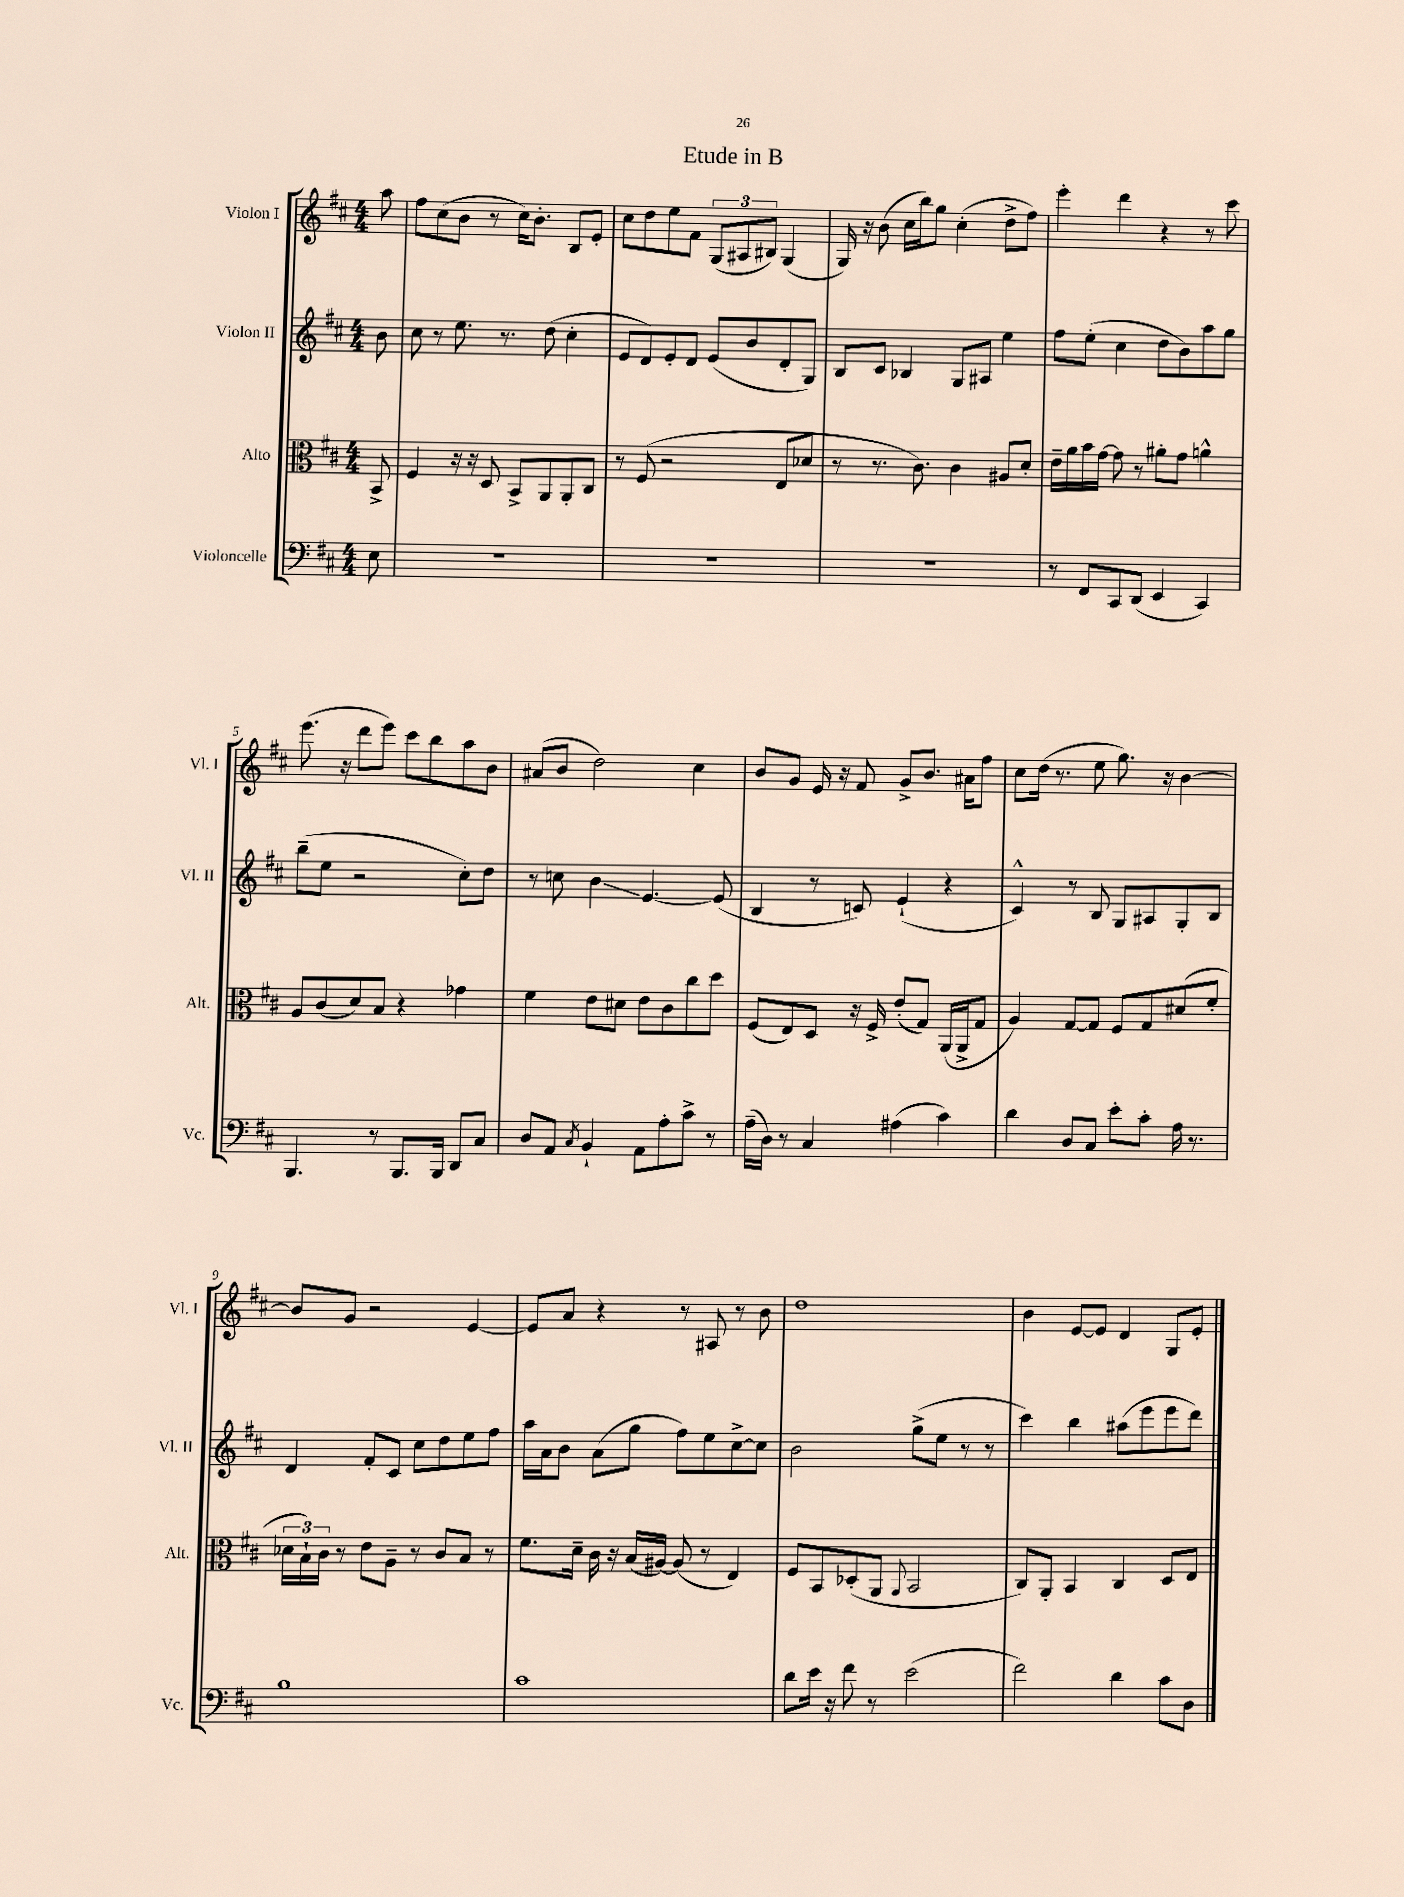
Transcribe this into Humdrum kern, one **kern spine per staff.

**kern	**kern	**kern	**kern
*staff4	*staff3	*staff2	*staff1
*clefF4	*clefC3	*clefG2	*clefG2
*k[f#c#]	*k[f#c#]	*k[f#c#]	*k[f#c#]
*M4/4	*M4/4	*M4/4	*M4/4
8E\	8BB^/	8b\	8aa\
=	=	=	=
1r	4F#/	8cc#\	8ff#\L
.	.	8r	(8cc#\
.	16r	8.ee\	8b\J
.	16r	.	.
.	8D/	.	8r
.	.	8.r	.
.	8BB^/L	.	16cc#\LK)
.	.	.	8.b'\J
.	8AA/	(8dd\	.
.	8AA'/	4cc#'\	8B/L
.	8C#/J	.	8e'/J
=	=	=	=
1r	8r	8e/L	8cc#\L
.	(8F#/	8d/)	8dd\
.	2r	8e'/	8ee\
.	.	8d/J	8f#\J
.	.	(8e/L	(12G/L
.	.	.	12A#/
.	.	8b/	.
.	.	.	12B#/J)
.	8E/L	8d'/	(4G/
.	8d-/J	8G/J)	.
=	=	=	=
1r	8r	8B/L	16G/)
.	.	.	16r
.	8.r	8c#/J	(8b\
.	.	4B-/	16cc#\LL
.	8.c#\)	.	16bb\J)
.	.	.	8gg\J
.	4c#\	8G/L	(4cc#'\
.	.	8A#/J	.
.	8A#/L	4ee\	8dd^\L
.	8d'/J	.	8ff#\J)
=	=	=	=
8r	16e~\LL	8ff#\L	4eee'\
.	16a\	.	.
8FF#/L	16b\	(8ee'\J	.
.	[16g\JJ	.	.
8CC#/	8g\]	4cc#\	4ddd\
(8DD/J	8r	.	.
4EE/	8a#'\L	8dd\L	4r
.	8g\J	8b\)	.
4CC#/)	4a^^\	8aa\	8r
.	.	8gg\J	8ccc#\
=	=	=	=
4.BBB/	8A/L	(8bb~\L	(8.eee\
.	(8c#/	8ee\J	.
.	.	.	16r
.	8d/)	2r	8ddd\L
8r	8B/J	.	8eee\J)
8.BBB/L	4r	.	8ccc#\L
.	.	.	8bb\
16BBB/Jk	.	.	.
8DD/L	4g-\	8cc#'\L)	8aa\
8C#/J	.	8dd\J	8b\J
=	=	=	=
8D/L	4f#\	8r	(8a#/L
8AA/J	.	8cc\	8b/J
8qC#/	.	.	.
4BB`/	8e\L	4b\	2dd\)
.	8d#\J	.	.
8AA\L	8e\L	[4.e/	.
8A'\	8c#\	.	.
8c#^\J	8cc#\	.	4cc#\
8r	8dd\J	(8e/]	.
=	=	=	=
(16A~\LL	(8F#/L	4B/	8b/L
16D\JJ)	.	.	.
8r	8E/)	.	8g/J
4C#/	8D/J	8r	16e/
.	.	.	16r
.	16r	8c/)	8f#/
.	16F#^/	.	.
(4A#\	(8e'/L	(4e`/	8g^/L
.	8G/J)	.	8.b/J
4c#\)	(16AA/LL	4r	.
.	16AA^/J	.	16a#\LK
.	8G/J	.	8ff#\J
=	=	=	=
4d\	4A/)	4c#^^/)	8cc#\L
.	.	.	(16dd\Jk
.	.	.	8.r
8D/L	[8G/L	8r	.
8C#/J	8G/]J	8B/	8ee\
8e'\L	8F#/L	8G/L	8.gg\)
8c#'\J	8G/	8A#/	.
.	.	.	16r
16A\	(8d#/	8G'/	[4b\
8.r	.	.	.
.	8f#'/J	8B/J	.
=	=	=	=
1B	24d-\LL	4d/	8b/]L
.	24B`\)	.	.
.	24c#\JJ	.	.
.	8r	.	8g/J
.	8e\L	8f#'/L	2r
.	8A~\J	8c#/J	.
.	8r	8cc#\L	.
.	8c#/L	8dd\	.
.	8B/J	8ee\	[4e/
.	8r	8ff#\J	.
=	=	=	=
1c#	8.f#\L	16aa\LL	8e/]L
.	.	16a\J	.
.	.	8b\J	8a/J
.	16d~\Jk	.	.
.	16c#\	(8a\L	4r
.	16r	.	.
.	(16B/LL	8gg\J	.
.	[16A#/JJ)	.	.
.	(8A#/]	8ff#\L)	8r
.	8r	8ee\	8A#/
.	4E/)	[8cc#^\	8r
.	.	8cc#\]J	8b\
=	=	=	=
8d\L	8F#/L	2b\	1dd
16e\Jk	8BB/	.	.
16r	.	.	.
8f#\	(8D-'/	.	.
8r	8AA/J	.	.
.	8qqAA/	.	.
(2e\	2BB/	(8gg^\L	.
.	.	8ee\J	.
.	.	8r	.
.	.	8r	.
=	=	=	=
2f#\)	8C#/L)	4ccc#\)	4b\
.	8AA'/J	.	.
.	4BB/	4bb\	[8e/L
.	.	.	8e/]J
4d\	4C#/	(8aa#\L	4d/
.	.	8eee\	.
8c#\L	8D/L	8eee\	8G/L
8D\J	8E/J	8ddd\J)	8e'/J
==	==	==	==
*-	*-	*-	*-
